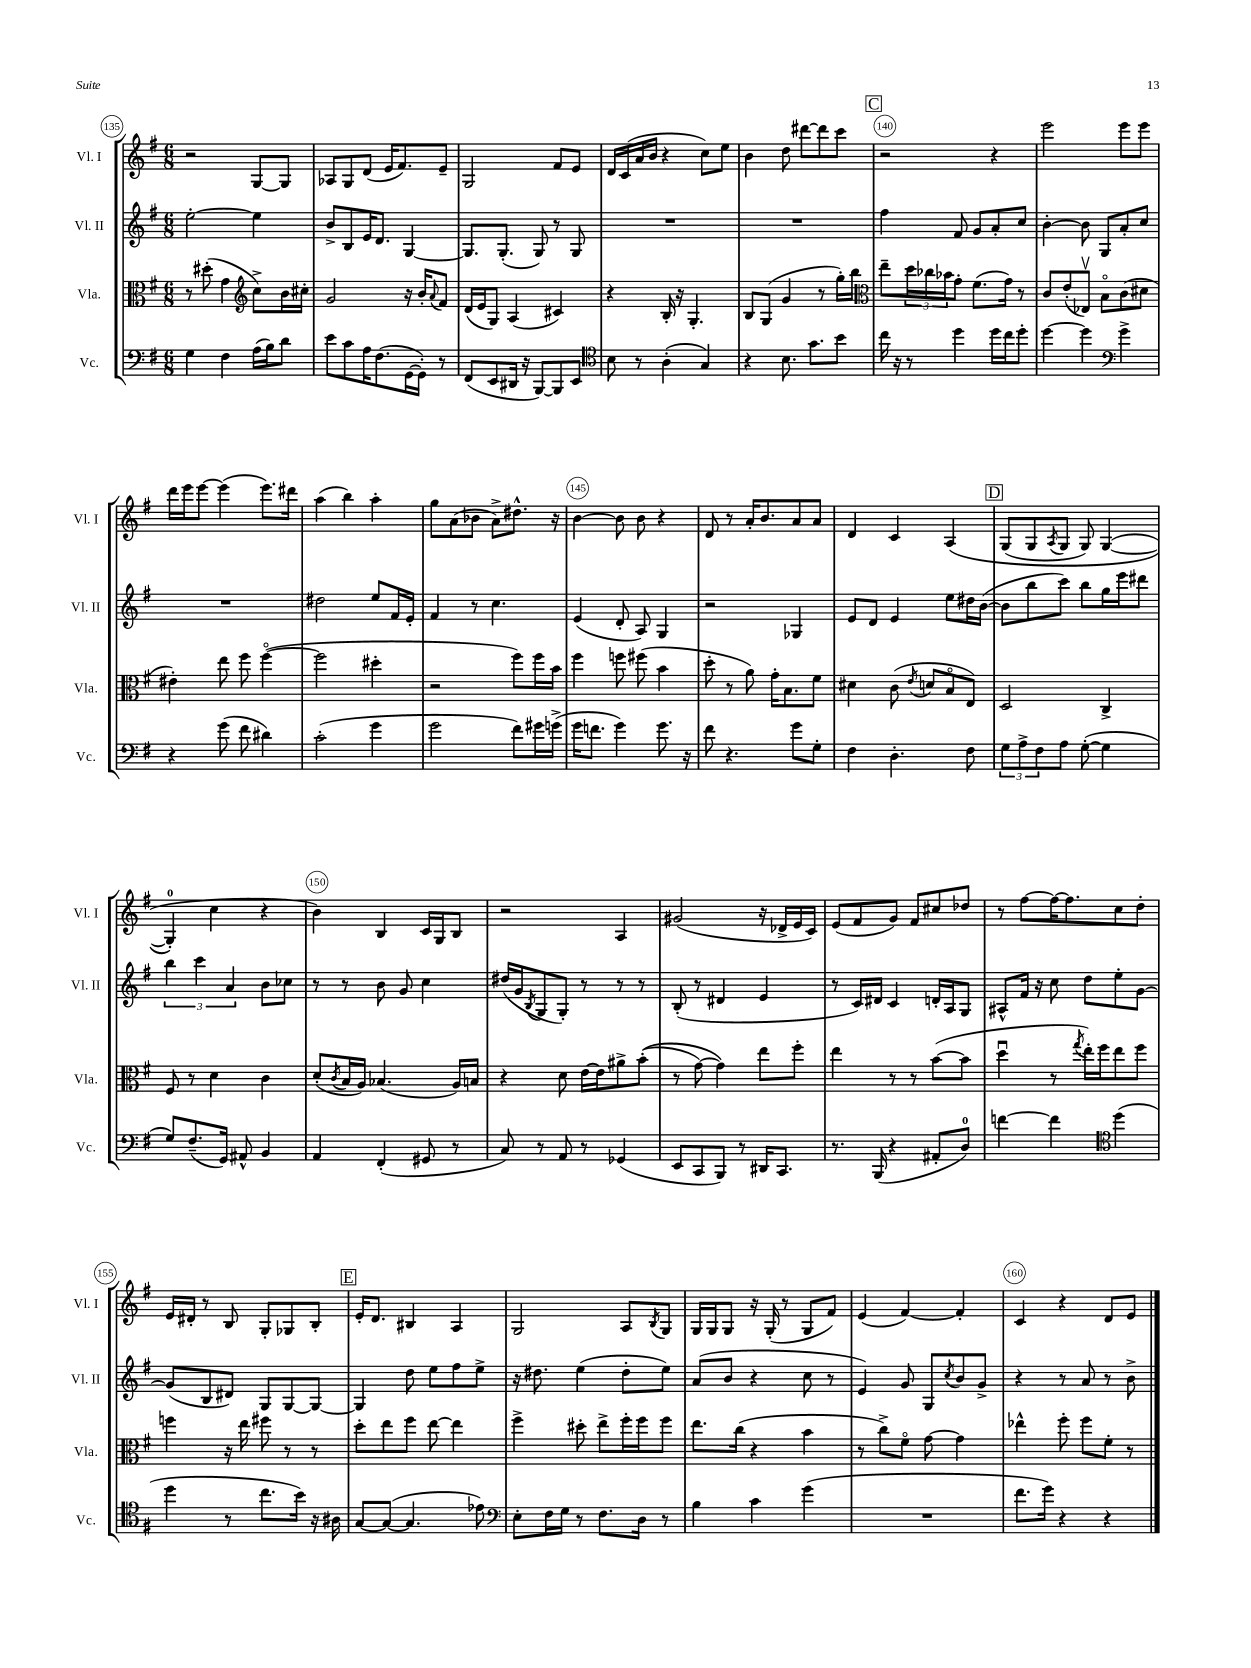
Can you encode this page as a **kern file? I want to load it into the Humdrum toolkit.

**kern	**kern	**kern	**kern
*part4	*part3	*part2	*part1
*staff4	*staff3	*staff2	*staff1
*I"Vc.	*I"Vla.	*I"Vl. II	*I"Vl. I
*I'Vc.	*I'Vla.	*I'Vl. II	*I'Vl. I
*clefF4	*clefC3	*clefG2	*clefG2
*k[f#]	*k[f#]	*k[f#]	*k[f#]
*M6/8	*M6/8	*M6/8	*M6/8
=135	=135	=135	=135
4G\	8r	[2ee'\	2r
.	(8dd#X'\	.	.
4F#\	4g\	.	.
*	*clefG2	*	*
(16A\LL	8cc^\L)	4ee\]	[8G/L
16B\J)	.	.	.
8d\J	16b\L	.	8G/J]
.	16cc#X'\JJ	.	.
=136	=136	=136	=136
8e\L	2g/	8b^/L	8A-X/L
8c\	.	8B/	8G/
16A\K	.	16e/K	(8d/J
(8.F#\	.	8.d/J	.
.	.	.	16e/KL
.	.	.	8.f#/)
[16GG\L	16r	[4G/	.
16GG'\JJ])	16b'/KL	.	.
.	8qqa/	.	.
8r	8f#/J	.	8e~/J
=137	=137	=137	=137
(8FF#/L	(16d/LL	8.G/L]	2G/
.	16e/J	.	.
8EE/	8G/J)	.	.
.	.	(8.G'/J	.
16DD#X/Jk	(4A/	.	.
16r	.	.	.
[8BBB/L)	.	8G/)	.
8BBB/]	4c#X/)	8r	8f#/L
8EE/J	.	8G/	8e/J
=138	=138	=138	=138
*clefC4	*	*	*
8B\	4r	2.r	16d/LL
.	.	.	(16c/
8r	.	.	16a/
.	.	.	16b/JJ
(4A'\	16B'/	.	4r
.	16r	.	.
.	4.G'/	.	.
4G/)	.	.	8cc\L)
.	.	.	8ee\J
=139	=139	=139	=139
4r	8B/L	2.r	4b\
.	(8G/J	.	.
8.B\	4g/	.	8dd\
.	.	.	[8ddd#X\L
8.g\L	.	.	.
.	8r	.	8ddd#\]
8b\J	16gg'\LL)	.	8ccc\J
.	16bb\JJ	.	.
!!LO:REH:place=s1:t=C
=140	=140	=140	=140
*	*clefC3	*	*
16cc\	8ee~\L	4ff#\	2r
16r	.	.	.
8r	24dd\L	.	.
.	24cc-X\	.	.
.	24b-X\J	.	.
4dd\	8g'\J	8f#/	.
.	(8.f#\L	8g/L	.
16dd\LL	.	8a'/	4r
16cc\J	16g\Jk)	.	.
8dd'\J	8r	8cc/J	.
=141	=141	=141	=141
[4dd\	8c/L	[4b'\	2eee\
.	(8e'/	.	.
4dd\]	8E-Xv/J)	8b\]	.
.	8B\L	8G/L	.
*clefF4	*	*	*
4g^\	(8c\	8a'/	8eee\L
.	8d#X\J	8cc/J	8eee\J
!!LO:LB:g=z
=142	=142	=142	=142
4r	4e#X'\)	2.r	16ddd\LL
.	.	.	16eee\J
.	.	.	[8eee\J
(8g\	8ee\	.	(4eee\]
8f#\	8ff#\	.	.
4d#X\)	([4ff#\	.	8.eee\L)
.	.	.	16ddd#X\Jk
=143	=143	=143	=143
(2c'\	2ff#\]	2dd#X\	(4aa\
.	.	.	4bb\)
4g\	4dd#X'\	8ee/L	4aa'\
.	.	16f#/L	.
.	.	16e'/JJ	.
=144	=144	=144	=144
2g\	2r	4f#/	8gg\L
.	.	.	(8a\
.	.	8r	8b-X\J
.	.	4.cc\	8a^\L)
8f#\L)	8ff#\L)	.	8.dd#X^^\J
16g#X\L	16ff#\L	.	.
(16gn^\JJ	16b\JJ	.	16r
=145	=145	=145	=145
16g\KL	4ff#\	(4e/	[4b\
8.fn\J	.	.	.
4g\)	8ffn\	8d'/	8b\]
.	(8ff#X\	8A/)	8b\
8.g\	4b\	4G/	4r
16r	.	.	.
=146	=146	=146	=146
8f#\	8dd'\	2r	8d/
4.r	8r	.	8r
.	8a\)	.	16a'/KL
.	.	.	8.b/
.	16g'\KL	.	.
.	8.B\	.	.
8g\L	.	4G-X/	8a/
8G'\J	8f#\J	.	8a/J
=147	=147	=147	=147
4F#\	4d#X\	8e/L	4d/
.	.	8d/J	.
4.D'\	(8c\	4e/	4c/
.	8qe/	.	.
.	8dn/L	.	.
.	8B/	8ee\L	(4A/
8F#\	8E/J)	16dd#X\L	.
.	.	([16b\JJ	.
!!LO:REH:place=s1:t=D
=148	=148	=148	=148
12G\L	2D/	8b\L]	(8G/L
12A^\	.	.	.
.	.	8bb\	8G/
12F#\	.	.	.
.	.	.	8qA/
8A\J	.	8ccc\J)	8G/J
([8G'\	.	8bb\L	8G/)
4G\]	4C^/	16gg\L	([4G/
.	.	16eee\J	.
.	.	8ddd#X\J	.
!!LO:LB:g=z
=149	=149	=149	=149
8G/L)	8F#/	6bb\	4G'/])
(8.F#~/	8r	.	.
.	.	6ccc\	.
.	4d\	.	4cc\
16GG/Jk)	.	.	.
.	.	6a/	.
8AA#X^^/	.	.	.
4BB/	4c\	8b\L	4r
.	.	8cc-X\J	.
=150	=150	=150	=150
4AA/	(8d'/L	8r	4b\)
.	8qc/	.	.
.	16B/L	8r	.
.	16A/JJ)	.	.
(4FF#'/	(4.B-X/	8b\	4B/
.	.	8g/	.
8GG#X/	.	4cc\	16c/LL
.	.	.	16G/J
8r	16A/LL)	.	8B/J
.	16Bn/JJ	.	.
=151	=151	=151	=151
8C/)	4r	(16dd#X/LL	2r
.	.	16g/J	.
.	.	8qB/	.
8r	.	8G/	.
8AA/	8d\	8G'/J)	.
8r	[16e\LL	8r	.
.	16e\J]	.	.
(4GG-X/	8a#X^\	8r	4A/
.	((8b'\J	8r	.
=152	=152	=152	=152
8EE/L	8r	(8B'/	(2g#X/
8CC/	[8g\)	8r	.
8BBB/J)	4g\])	4d#X/	.
8r	.	.	.
16DD#X/KL	8ee\L	4e/	16r
8.CC/J	.	.	16d-X^/LL
.	8ff#'\J	.	16e/
.	.	.	16c/JJ)
=153	=153	=153	=153
8.r	4ee\	8r	(8e/L
.	.	16c/LL)	8f#/
(16BBB/	.	16d#X/JJ	.
4r	8r	4c/	8g/J)
.	8r	.	8f#/L
8AA#X'/L	([8b\L	16dn'/LL	8cc#X/
.	.	16A/J	.
8D/J)	8b\J]	8G/J	8dd-X/J
=154	=154	=154	=154
[4fn\	4ddu\	8A#X^^/L	8r
.	.	16f#/Jk	[8ff#\L
.	.	16r	.
4f\]	8r	8cc\	16ff#\K_
.	.	.	8.ff#\]
.	8qgg/	.	.
.	16ee'\LL)	8dd\L	.
.	16ff#\J	.	.
*clefC4	*	*	*
(4dd\	8ee\	8ee'\	8cc\
.	8ff#\J	[8g\J	8dd'\J
!!LO:LB:g=z
=155	=155	=155	=155
4dd\	4ffn\	(8g/L]	16e/LL
.	.	.	16d#X'/JJ
.	.	8B/	8r
8r	16r	8d#X/J)	8B/
.	16ee\	.	.
8.cc\L	8ff#X\	8G/L	8G'/L
.	8r	[8G/	8G-X/
16b\Jk)	.	.	.
16r	8r	8G/J_	8B'/J
16A#X\	.	.	.
!!LO:REH:place=s1:t=E
=156	=156	=156	=156
[8G/L	8dd'\L	4G/]	16e'/KL
.	.	.	8.d/J
(8G/J_	8ee\	.	.
4.G/]	8ff#\J	8dd\	4B#X/
.	[8ee\	8ee\L	.
.	4ee\]	8ff#\	4A/
8e-X\)	.	8ee^\J	.
=157	=157	=157	=157
*clefF4	*	*	*
8E'\L	4ff#^\	16r	2G/
.	.	8.dd#X\	.
16F#\L	.	.	.
16G\JJ	.	.	.
8r	8dd#X'\	(4ee\	.
8.F#\L	8ee^\L	.	.
.	16ff#'\L	8dd#'\L	8A/L
16D\Jk	16ff#\J	.	.
.	.	.	8qB/
8r	8ff#\J	8ee\J)	8G/J
=158	=158	=158	=158
4B\	8.ee\L	(8a/L	16G/LL
.	.	.	16G/J
.	.	8b/J	8G/J
.	(16cc\Jk	.	.
4c\	4r	4r	16r
.	.	.	(16G'/
.	.	.	8r
(4g\	4b\	8cc\	8G/L
.	.	8r	8f#/J)
=159	=159	=159	=159
2.r	8r	4e/)	(4e/
.	8cc^\L)	.	.
.	8f#\J	8g/	[4f#/)
.	[8g\	8G/L	.
.	.	8qcc/	.
.	4g\]	8b/	4f#'/]
.	.	8g^/J	.
=160	=160	=160	=160
8.f#\L	4ee-X^^\	4r	4c/
16g\Jk)	.	.	.
4r	8ff#'\	8r	4r
.	8ff#\L	8a/	.
4r	8f#'\J	8r	8d/L
.	8r	8b^\	8e/J
==	==	==	==
*-	*-	*-	*-
